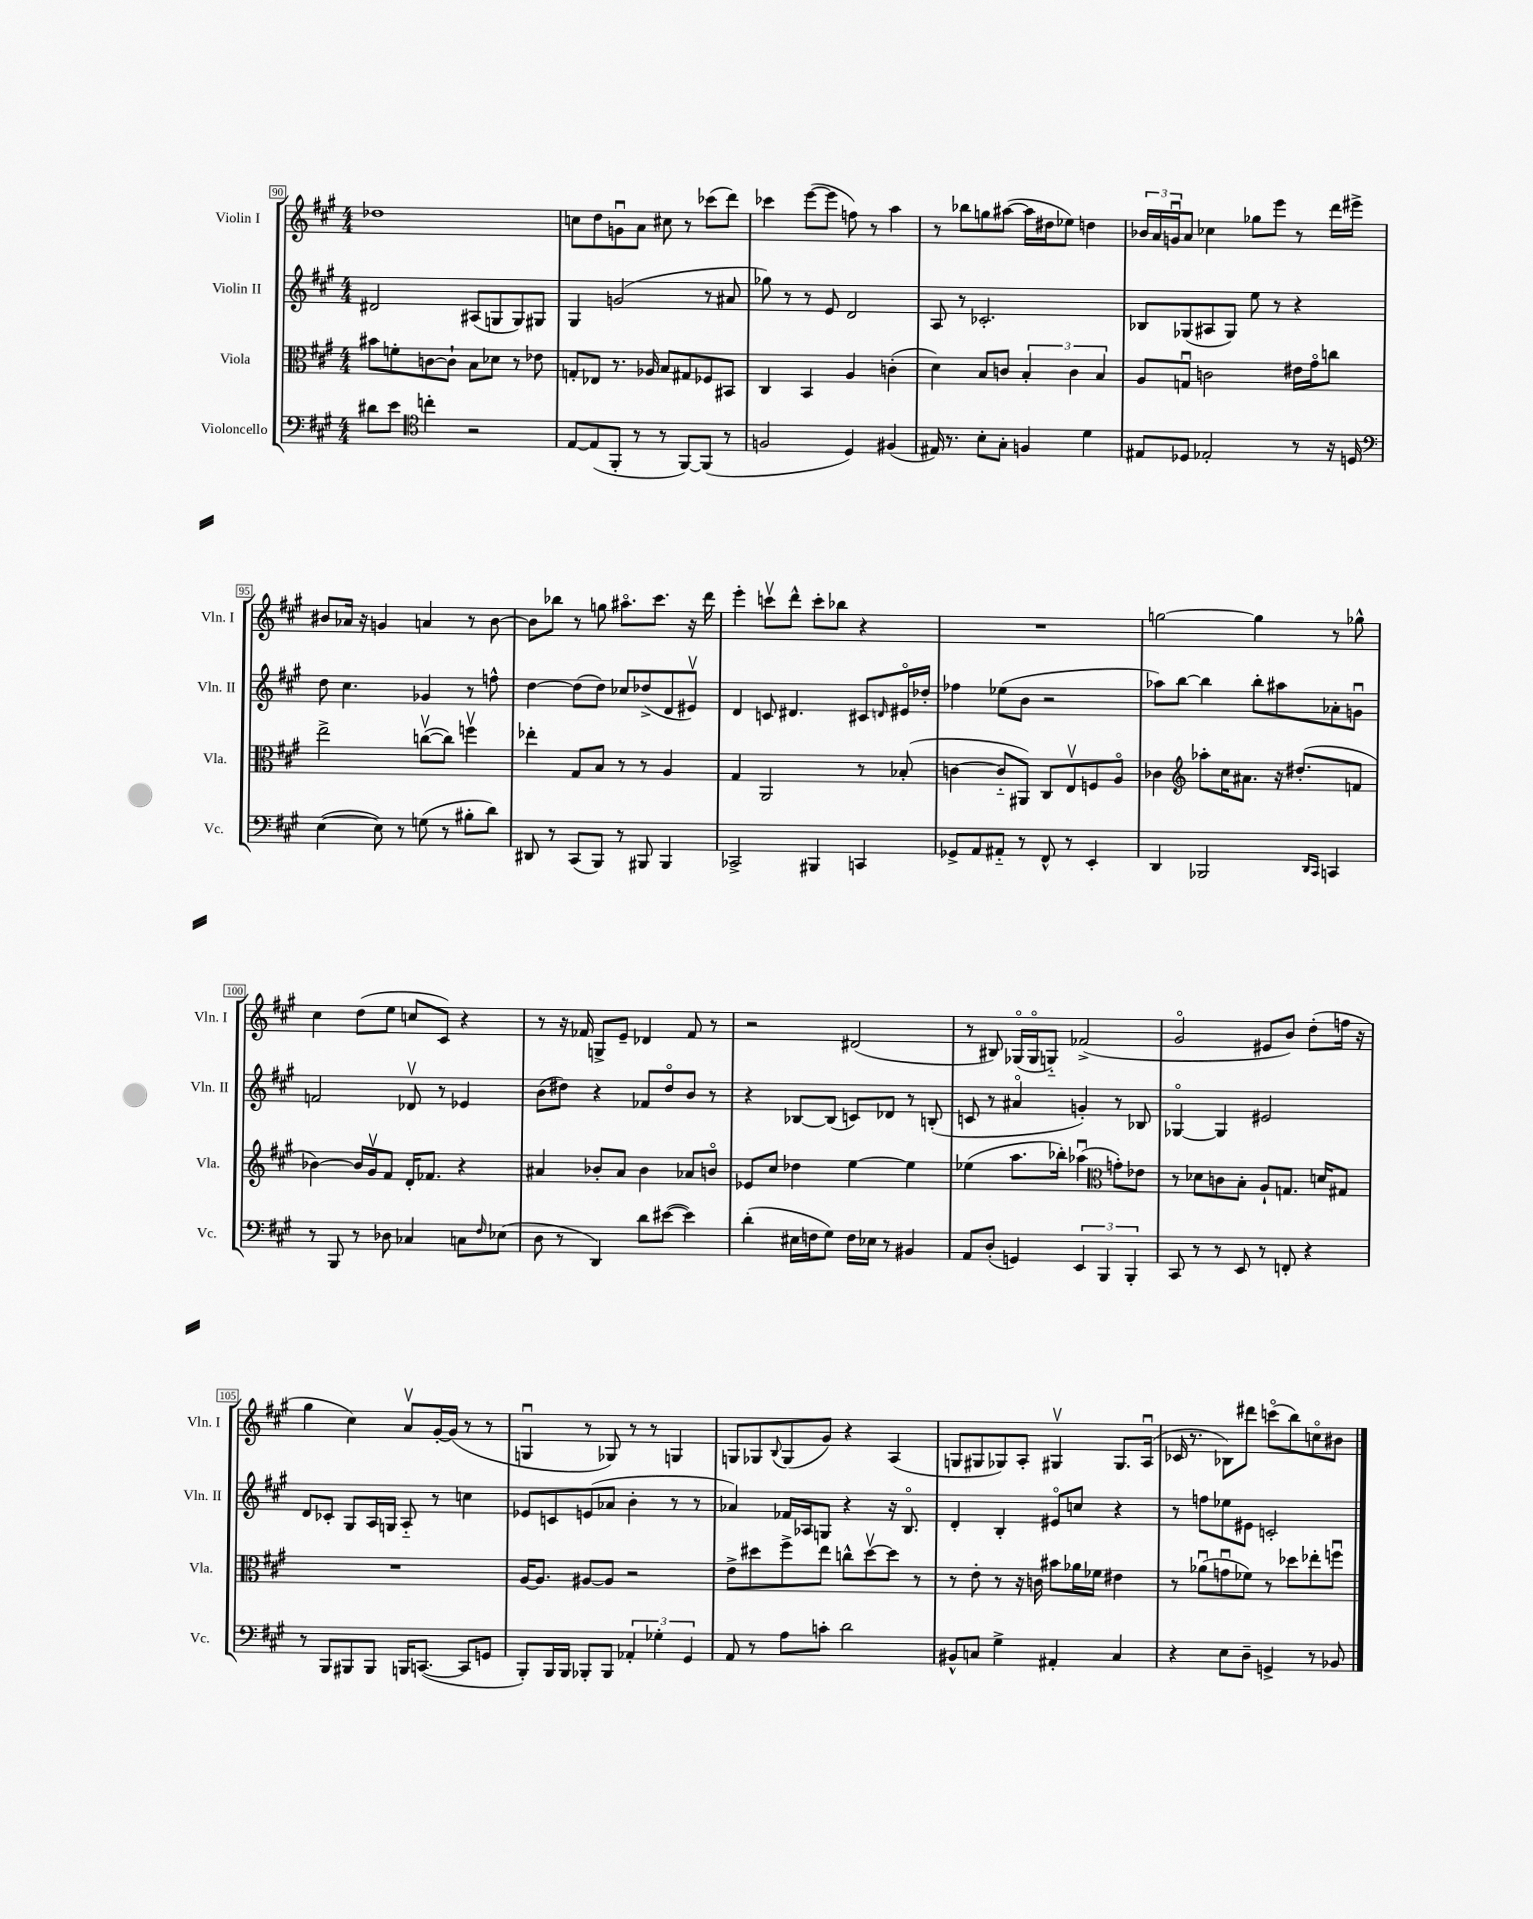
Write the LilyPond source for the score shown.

<<
\new StaffGroup <<
\new Staff = "s0" \with { instrumentName = "Violin I" shortInstrumentName = "Vln. I" } {
    \clef treble \key a \major \numericTimeSignature \time 4/4
    des''1 |
    c''8 d''8 g'8\downbow a'8 cis''8 r8 ces'''8( d'''8) |
    ces'''4 e'''8~( e'''8 f''8) r8 a''4 |
    r8 bes''8 g''8 ais''8~( ais''16 dis''16 ees''8) d''4 |
    \tuplet 3/2 { bes'16 a'16 g'16\downbow } a'8 ces''4 ges''8 e'''8 r8 d'''16 eis'''16-> |
    bis'8 aes'16 r16 g'4 a'4 r8 bis'8~ |
    bis'8 bes''8 r8 g''8 ais''8.\flageolet cis'''8. r16 d'''16 |
    e'''4-. c'''8\upbow d'''8-^ c'''8-. bes''8 r4 |
    R1 |
    g''2~ g''4 r8 ges''8-^ |
    cis''4 d''8( e''8 c''8 cis'8) r4 |
    r8 r16 fes'16 g8-> e'8-- des'4 fes'8 r8 |
    r2 dis'2( |
    r8 bis8) ges16\flageolet( ges16\flageolet g8-_) fes'2->( |
    gis'2\flageolet eis'8 b'8) d''8-.( f''16 r16 |
    gis''4 cis''4) a'8\upbow gis'16~-. gis'16( r8 r8 |
    g4\downbow r8 ges8) r8 r8 g4 |
    g8 ges8 \appoggiatura { b8 } ges8( gis'8) r4 a4( |
    g8 gis8 ges8) a8-. gis4\upbow gis8. a16\downbow( |
    ces'16 r8. bes8) dis'''8 c'''8\flageolet( b''8) c''8\flageolet bis'8 \bar "|." |
}
\new Staff = "s1" \with { instrumentName = "Violin II" shortInstrumentName = "Vln. II" } {
    \clef treble \key a \major \numericTimeSignature \time 4/4
    dis'2 ais8( g8 g8) gis8 |
    gis4 g'2( r8 ais'8 |
    ges''8) r8 r8 e'8 d'2 |
    a8 r8 ces'2.-. |
    bes8 ges8( ais8 ges8) e''8 r8 r4 |
    d''8 cis''4. ges'4 r8 f''8-^ |
    d''4~ d''8( d''8) ces''8 des''8->( d'8 eis'8\upbow) |
    d'4 c'8 dis'4. cis'8 \grace { d'16 } eis'16\flageolet des''16-. |
    fes''4 ees''8( b'8 r2 |
    aes''8) b''8~ b''4 b''8-. ais''8 aes'8-. g'8\downbow |
    f'2 des'8\upbow r8 ees'4 |
    b'8( dis''8) r4 fes'8 dis''8\flageolet b'8 r8 |
    r4 bes8~ bes8( c'8) des'8 r8 b8-.( |
    c'8 r8 ais'4\flageolet g'4-.) r8 bes8 |
    ges4~\flageolet ges4 eis'2 |
    d'8 ces'8-. gis8 a16 g16 a8-_ r8 c''4 |
    ees'8 c'8 e'8( aes'8 b'4-. r8 r8 |
    aes'4) fes'16 aes16 g8 r4 r16 b8.\flageolet |
    d'4-. b4-. eis'8\flageolet c''8 r4 |
    r8 f''8 ees''8 eis'8 c'2-. \bar "|." |
}
\new Staff = "s2" \with { instrumentName = "Viola" shortInstrumentName = "Vla." } {
    \clef alto \key a \major \numericTimeSignature \time 4/4
    bis'8 f'8-. c'8~ c'8-! b8 des'8 r8 ees'8 |
    g8-. ees8 r8. aes16 b8 gis8 fes8 bis,8 |
    cis4 b,4 a4 c'4-.( |
    d'4) b8 c'8 \tuplet 3/2 { b4-. c'4 b4 } |
    a8 g8\downbow c'2 eis'16 gis'16\flageolet c''8 |
    e''2-> c''8~\upbow( c''8) f''4\upbow |
    ees''4-. gis8 b8 r8 r8 a4 |
    gis4 a,2 r8 bes8-.( |
    c'4~ c'8-_ ais,8) cis8 e8\upbow f8 a8\flageolet |
    ces'4 \clef treble aes''8-. cis''16 ais'8. r16 dis''8.-.( f'8 |
    bes'4~) bes'16 gis'16\upbow fis'8 d'16-. fes'8. r4 |
    ais'4 bes'8-. ais'8 bes'4 aes'8 b'8\flageolet |
    ees'8 cis''8 des''4 e''4~ e''4 |
    ees''4( a''8. bes''16-.) aes''4\downbow( \clef alto g'8-.) ees'8 |
    r8 des'8 c'8 b8-. a8-! g8. d'16 gis8 |
    R1 |
    a16~ a8. ais8~ ais8 r2 |
    e'8-> dis''8 fis''8-> e''8 c''8-^ dis''8~\upbow dis''8 r8 |
    r8 e'8-. r8 r16 c'16 bis'8 aes'16 fes'16 eis'4 |
    r8 aes'8\downbow( g'8\downbow fes'8) r8 des''8 ees''8-. f''8\downbow \bar "|." |
}
\new Staff = "s3" \with { instrumentName = "Violoncello" shortInstrumentName = "Vc." } {
    \clef bass \key a \major \numericTimeSignature \time 4/4
    dis'8 e'8 \clef tenor c''4-. r2 |
    e8~ e8( fis,8-. r8 r8 fis,8~) fis,8( r8 |
    f2 d4) fis4( |
    eis16) r8. b8-. gis8-. f4 d'4 |
    eis8 des8 ees2-. r8 r16 d16 |
    \clef bass e4~( e8) r8 g8( r8 bis8-. d'8) |
    dis,8 r8 cis,8( b,,8) r8 bis,,8 bis,,4 |
    ces,2-> bis,,4 c,4 |
    ges,8-> a,8 ais,8-_ r8 fis,8-^ r8 e,4-. |
    d,4 bes,,2 \grace { d,16 cis,16 } c,4 |
    r8 b,,8 r8 des8 ces4 c8 \grace { fis16 } ees8( |
    d8 r8 d,4) d'8 eis'8~( eis'4) |
    d'4-.( eis16 f16 gis8) f16 ees16 r8 bis,4 |
    a,8 d8-.( g,4) \tuplet 3/2 { e,4 b,,4 b,,4-. } |
    cis,8 r8 r8 e,8 r8 f,8-. r4 |
    r8 b,,8 bis,,8 bis,,8 b,,16 c,8.~( c,8 g,8 |
    b,,8-.) b,,16 b,,16 bes,,8-. bes,,8 \tuplet 3/2 { aes,4-. ges4-. gis,4 } |
    a,8 r8 a8 c'8-. d'2 |
    bis,8-^ c8 gis4-> ais,4-. c4 |
    r4 e8 d8-- g,4-> r8 bes,8 \bar "|." |
}
>>
>>
\layout { \context { \Score currentBarNumber = #90 \override BarNumber.stencil = #(make-stencil-boxer 0.1 0.3 ly:text-interface::print) } }
